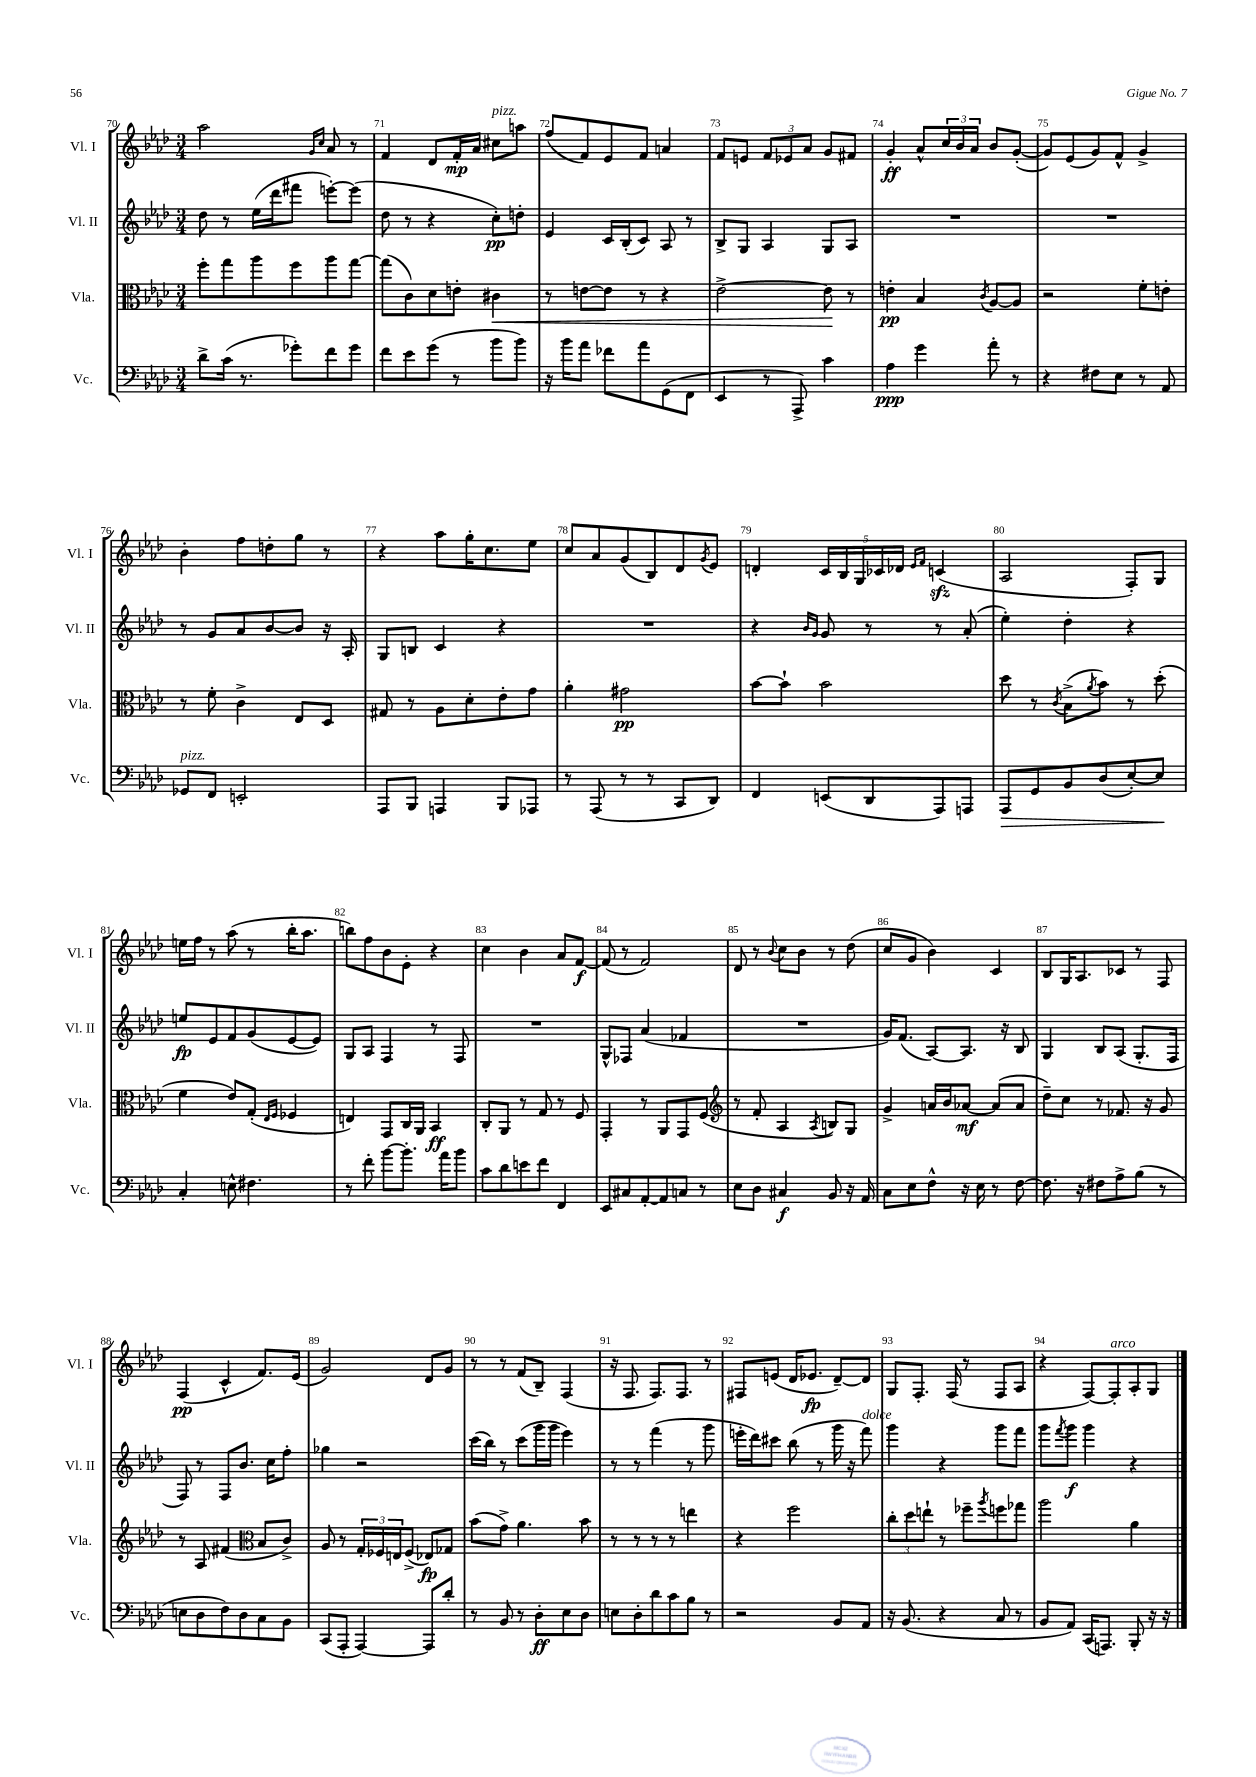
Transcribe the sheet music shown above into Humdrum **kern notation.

**kern	**dynam	**kern	**dynam	**kern	**dynam	**kern	**dynam
*part4	*part4	*part3	*part3	*part2	*part2	*part1	*part1
*staff4	*staff4	*staff3	*staff3	*staff2	*staff2	*staff1	*staff1
*I"Vc.	*	*I"Vla.	*	*I"Vl. II	*	*I"Vl. I	*
*I'Vc.	*	*I'Vla.	*	*I'Vl. II	*	*I'Vl. I	*
*clefF4	*	*clefC3	*	*clefG2	*	*clefG2	*
*k[b-e-a-d-]	*	*k[b-e-a-d-]	*	*k[b-e-a-d-]	*	*k[b-e-a-d-]	*
*M3/4	*	*M3/4	*	*M3/4	*	*M3/4	*
=70	=70	=70	=70	=70	=70	=70	=70
8d-^\L	.	8ff'\L	.	8dd-\	.	2aa-\	.
(16c\Jk	.	8gg\	.	8r	.	.	.
8.r	.	.	.	.	.	.	.
.	.	8aa-\	.	(16ee-\LL	.	.	.
.	.	.	.	16ddd-\J	.	.	.
8g-X'\L)	.	8ff\	.	8fff#X\J	.	.	.
.	.	.	.	.	.	16qqg/LL	.
.	.	.	.	.	.	16qqcc/JJ	.
8f\	.	8aa-\	.	[8eeen'\L)	.	8a-/	.
8g-\J	.	[8gg\J	.	(8eee\J]	.	8r	.
=71	=71	=71	=71	=71	=71	=71	=71
8f\L	.	(8gg\L]	.	8dd-\	.	4f/	.
8e-\	.	8c\)	.	8r	.	.	.
(8g\J	.	8d-\	.	4r	.	8d-/L	.
8r	.	8en'\J	.	.	.	16f'/L	mp
.	.	.	.	.	.	16a-/JJ	.
!	!	!	!	!	!	!LO:TX:a:i:t=pizz.	!
!	!	!	!LO:HP:b	!	!	!	!
8b-\L	.	4c#X\	<	8cc'\L)	pp	8cc#X\L	.
8b-\J)	.	.	.	8ddn'\J	.	8aan\J	.
=72	=72	=72	=72	=72	=72	=72	=72
16r	.	8r	.	4e-/	.	(8ff/L	.
16b-\KL	.	.	.	.	.	.	.
8a-\J	.	[8en\L	.	.	.	8f/)	.
8f-X\L	.	8e\J]	.	16c/LL	.	8e-/	.
.	.	.	.	(16B-'/J	.	.	.
8a-\	.	8r	.	8c/J)	.	8f/J	.
(8GG\	.	4r	.	8A-/	.	4an/	.
8FF\J	.	.	.	8r	.	.	.
=73	=73	=73	=73	=73	=73	=73	=73
4EE-/	.	[2e-^\	.	8B-^/L	.	8f/L	.
.	.	.	.	8G/J	.	8en/J	.
8r	.	.	.	4A-/	.	12f/L	.
.	.	.	.	.	.	12e-X/	.
8AAA-^/)	.	.	.	.	.	.	.
.	.	.	.	.	.	12a-/J	.
4c\	.	8e-\]	.	8G/L	.	8g/L	.
.	.	8r	[	8A-/J	.	8f#X/J	.
=74	=74	=74	=74	=74	=74	=74	=74
4A-\	ppp	4en'\	pp	2.r	.	4g'/	ff
4g\	.	4B-/	.	.	.	8a-^^/L	.
.	.	.	.	.	.	24cc/L	.
.	.	.	.	.	.	24b-/	.
.	.	.	.	.	.	24a-/JJ	.
.	.	8qc/	.	.	.	.	.
8a-'\	.	[8A-/L	.	.	.	8b-/L	.
8r	.	8A-/J]	.	.	.	([8g'/J	.
=75	=75	=75	=75	=75	=75	=75	=75
4r	.	2r	.	2.r	.	8g/L])	.
.	.	.	.	.	.	(8e-/	.
8F#X\L	.	.	.	.	.	8g/)	.
8E-\J	.	.	.	.	.	8f^^/J	.
8r	.	8f'\L	.	.	.	4g^/	.
8AA-/	.	8en'\J	.	.	.	.	.
!!LO:LB:g=z
=76	=76	=76	=76	=76	=76	=76	=76
!LO:TX:a:i:t=pizz.	!	!	!	!	!	!	!
8GG-X/L	.	8r	.	8r	.	4b-'\	.
8FF/J	.	8f'\	.	8g/L	.	.	.
2EEn'/	.	4c^\	.	8a-/	.	8ff\L	.
.	.	.	.	[8b-/	.	8ddn'\	.
.	.	8E-/L	.	8b-/J]	.	8gg\J	.
.	.	8D-/J	.	16r	.	8r	.
.	.	.	.	16A-'/	.	.	.
=77	=77	=77	=77	=77	=77	=77	=77
8AAA-/L	.	8G#X/	.	8G/L	.	4r	.
8BBB-/J	.	8r	.	8Bn/J	.	.	.
4AAAn/	.	8A-\L	.	4c/	.	8aa-\L	.
.	.	8d-'\	.	.	.	16gg'\K	.
.	.	.	.	.	.	8.cc\	.
8BBB-/L	.	8e-'\	.	4r	.	.	.
8AAA-X/J	.	8g\J	.	.	.	8ee-\J	.
=78	=78	=78	=78	=78	=78	=78	=78
8r	.	4a-'\	.	2.r	.	8cc/L	.
(8AAA-/	.	.	.	.	.	8a-/	.
8r	.	2g#X\	pp	.	.	(8g/	.
8r	.	.	.	.	.	8B-/)	.
8CC/L	.	.	.	.	.	8d-/	.
.	.	.	.	.	.	8qg/	.
8DD-/J)	.	.	.	.	.	8e-/J	.
=79	=79	=79	=79	=79	=79	=79	=79
4FF/	.	[8b-\L	.	4r	.	4dn'/	.
.	.	8b-`\J]	.	.	.	.	.
.	.	.	.	16qqb-/LL	.	.	.
.	.	.	.	16qqg/JJ	.	.	.
(8EEn/L	.	2b-\	.	8g/	.	20c/LL	.
.	.	.	.	.	.	20B-/	.
.	.	.	.	.	.	20G/	.
8DD-/	.	.	.	8r	.	.	.
.	.	.	.	.	.	20c-X/	.
.	.	.	.	.	.	20d-X/JJ	.
.	.	.	.	.	.	16qqe-/LL	.
.	.	.	.	.	.	16qqf/JJ	.
8AAA-/)	.	.	.	8r	.	(4cnzz/	.
8AAAn/J	.	.	.	(8a-'/	.	.	.
=80	=80	=80	=80	=80	=80	=80	=80
!	!LO:HP:b	!	!	!	!	!	!
8AAA-/L	>	8dd-\	.	4ee-'\)	.	2A-/	.
8GG/	.	8r	.	.	.	.	.
.	.	8qc/	.	.	.	.	.
8BB-/	.	(8B-^\L	.	4dd-'\	.	.	.
.	.	8qa-/	.	.	.	.	.
(8D-/	.	8b-\J)	.	.	.	.	.
[8E-'/)	.	8r	.	4r	.	8F'/L)	.
8E-/J]	.	(8dd-'\	.	.	.	8G/J	.
.	]	.	.	.	.	.	.
!!LO:LB:g=z
=81	=81	=81	=81	=81	=81	=81	=81
4C'/	.	4f\	.	8een/L	fp	16een\LL	.
.	.	.	.	.	.	16ff\JJ	.
.	.	.	.	8e-/	.	8r	.
8En^^\	.	8e-/L)	.	8f/	.	(8aa-\	.
4.F#X\	.	(8G'/J	.	(8g/	.	8r	.
.	.	16qqE-/LL	.	.	.	.	.
.	.	16qqF/JJ	.	.	.	.	.
.	.	4F-X/	.	[8e-/	.	16bb-'\KL	.
.	.	.	.	.	.	8.aa-\J	.
.	.	.	.	8e-/J])	.	.	.
=82	=82	=82	=82	=82	=82	=82	=82
8r	.	4En/)	.	8G/L	.	8bbn\L)	.
8f'\	.	.	.	8A-/J	.	8ff\	.
[8b-\L	.	8GG/L	.	4F/	.	8b-\	.
8.b-'\J]	.	16C/L	.	.	.	8e-'\J	.
.	.	16AA-/JJ	.	.	.	.	.
.	.	4BB-/	ff	8r	.	4r	.
16a-\KL	.	.	.	.	.	.	.
8b-\J	.	.	.	8F/	.	.	.
=83	=83	=83	=83	=83	=83	=83	=83
8c\L	.	8C'/L	.	2.r	.	4cc\	.
8d-\	.	8AA-/J	.	.	.	.	.
8en\	.	8r	.	.	.	4b-\	.
8f\J	.	8G/	.	.	.	.	.
4FF/	.	8r	.	.	.	8a-/L	.
.	.	8F/	.	.	.	[8f/J	f
=84	=84	=84	=84	=84	=84	=84	=84
8EE-/L	.	4GG'/	.	8G^^/L	.	(8f/]	.
8C#X/	.	.	.	8F-X/J	.	8r	.
[8AA-'/	.	8r	.	(4a-/	.	2f/)	.
8AA-/]	.	8AA-/L	.	.	.	.	.
8Cn/J	.	8GG/	.	4f-X/	.	.	.
8r	.	(8F/J	.	.	.	.	.
=85	=85	=85	=85	=85	=85	=85	=85
*	*	*clefG2	*	*	*	*	*
8E-\L	.	8r	.	2.r	.	8d-/	.
8D-\J	.	8f'/	.	.	.	8r	.
.	.	.	.	.	.	8qqb-/	.
4C#X/	f	4A-/	.	.	.	8cc\L	.
.	.	.	.	.	.	8b-\J	.
.	.	8qA-/	.	.	.	.	.
8BB-/	.	8Bn/L)	.	.	.	8r	.
16r	.	8G/J	.	.	.	(8dd-\	.
16AA-/	.	.	.	.	.	.	.
=86	=86	=86	=86	=86	=86	=86	=86
8C\L	.	4g^/	.	16g/KL)	.	8cc/L	.
.	.	.	.	(8.f/J	.	.	.
8E-\	.	.	.	.	.	8g/J	.
8F^^\J	.	16an/LL	.	[8A-/L)	.	4b-\)	.
.	.	16b-/J	.	.	.	.	.
16r	.	[8a-X/J	mf	8.A-/J]	.	.	.
16E-\	.	.	.	.	.	.	.
8r	.	(8a-/L]	.	.	.	4c/	.
.	.	.	.	16r	.	.	.
[8F\	.	8a-/J	.	8B-/	.	.	.
=87	=87	=87	=87	=87	=87	=87	=87
8.F\]	.	8dd-~\L)	.	4G/	.	8B-/L	.
.	.	8cc\J	.	.	.	16G/K	.
16r	.	.	.	.	.	8.A-/	.
8F#X\L	.	8r	.	8B-/L	.	.	.
8A-^\	.	8.f-X/	.	(8A-/J	.	8c-X/J	.
(8B-\J	.	.	.	8.G'/L	.	8r	.
.	.	16r	.	.	.	.	.
8r	.	8g/	.	.	.	8F/	.
.	.	.	.	16F/Jk	.	.	.
!!LO:LB:g=z
=88	=88	=88	=88	=88	=88	=88	=88
8En\L	.	8r	.	8F/)	.	(4F/	pp
8D-\	.	8A-/	.	8r	.	.	.
8F\)	.	(4f#X/	.	8F/L	.	4c^^/	.
8D-\	.	.	.	8.b-/J	.	.	.
*	*	*clefC3	*	*	*	*	*
8C\	.	8B-/L	.	.	.	8.f/L)	.
.	.	.	.	16cc\KL	.	.	.
8BB-\J	.	8c^/J)	.	8ff'\J	.	.	.
.	.	.	.	.	.	(16e-/Jk	.
=89	=89	=89	=89	=89	=89	=89	=89
(8CC/L	.	8A-/	.	4gg-X\	.	2g/)	.
8AAA-'/J	.	8r	.	.	.	.	.
[4AAA-/)	.	24G'/LL	.	2r	.	.	.
.	.	24F-X/	.	.	.	.	.
.	.	24En/J	.	.	.	.	.
.	.	(8F-^/J	.	.	.	.	.
8AAA-/L]	.	8E-X/L)	fp	.	.	8d-/L	.
8d-'/J	.	8G-X/J	.	.	.	8g/J	.
=90	=90	=90	=90	=90	=90	=90	=90
8r	.	(8b-\L	.	(16ccc\LL	.	8r	.
.	.	.	.	16bb-\JJ)	.	.	.
8BB-/	.	8g^\J)	.	8r	.	8r	.
8r	.	4.a-\	.	(8ccc\L	.	(8f/L	.
8D-'\L	ff	.	.	16ggg\L	.	8B-~/J)	.
.	.	.	.	16ggg\JJ	.	.	.
8E-\	.	.	.	4eee-\)	.	(4F/	.
8D-\J	.	8b-\	.	.	.	.	.
=91	=91	=91	=91	=91	=91	=91	=91
8En\L	.	8r	.	8r	.	16r	.
.	.	.	.	.	.	8.F/	.
8D-'\	.	8r	.	8r	.	.	.
8d-\	.	8r	.	(4fff\	.	8.F/L)	.
8c\	.	8r	.	.	.	.	.
.	.	.	.	.	.	8.F/J	.
8B-\J	.	4een\	.	8r	.	.	.
8r	.	.	.	8ggg\	.	8r	.
=92	=92	=92	=92	=92	=92	=92	=92
2r	.	4r	.	16eeen'\LL	.	8F#X/L	.
.	.	.	.	16ddd-\J)	.	.	.
.	.	.	.	8ccc#X\J	.	(8en/J	.
.	.	2ff\	.	(8bb-\	.	16d-/KL	.
.	.	.	.	.	.	8.e-X/J	fp
.	.	.	.	8r	.	.	.
8BB-/L	.	.	.	16ggg\	.	[8d-~/L)	.
.	.	.	.	16r	.	.	.
!	!	!	!	!LO:TX:a:i:t=dolce	!	!	!
8AA-/J	.	.	.	8fff\)	.	8d-/J]	.
=93	=93	=93	=93	=93	=93	=93	=93
16r	.	12cc'\L	.	4ggg\	.	8G/L	.
(8.BB-/	.	.	.	.	.	.	.
.	.	12dd-\	.	.	.	.	.
.	.	.	.	.	.	8.F'/J	.
.	.	12een`\J	.	.	.	.	.
4r	.	8r	.	4r	.	.	.
.	.	.	.	.	.	(16F/	.
.	.	8ff-X~\L	.	.	.	8r	.
.	.	8qaa-/	.	.	.	.	.
8C/	.	8ffn\	.	8ggg\L	.	8F/L	.
8r	.	8gg-X\J	.	8fff\J	.	8A-/J	.
=94	=94	=94	=94	=94	=94	=94	=94
8BB-/L	.	2aa-\	.	8ggg\L	.	4r	.
.	.	.	.	8qfff/	.	.	.
8AA-/J)	.	.	.	8ggg\J	f	.	.
(16CC/KL	.	.	.	4ggg\	.	[8F/L)	.
8.AAAn/J)	.	.	.	.	.	.	.
!	!	!	!	!	!	!LO:TX:a:i:t=arco	!
.	.	.	.	.	.	8F'/]	.
8BBB-'/	.	4a-\	.	4r	.	8A-'/	.
16r	.	.	.	.	.	8G/J	.
16r	.	.	.	.	.	.	.
==	==	==	==	==	==	==	==
*-	*-	*-	*-	*-	*-	*-	*-
